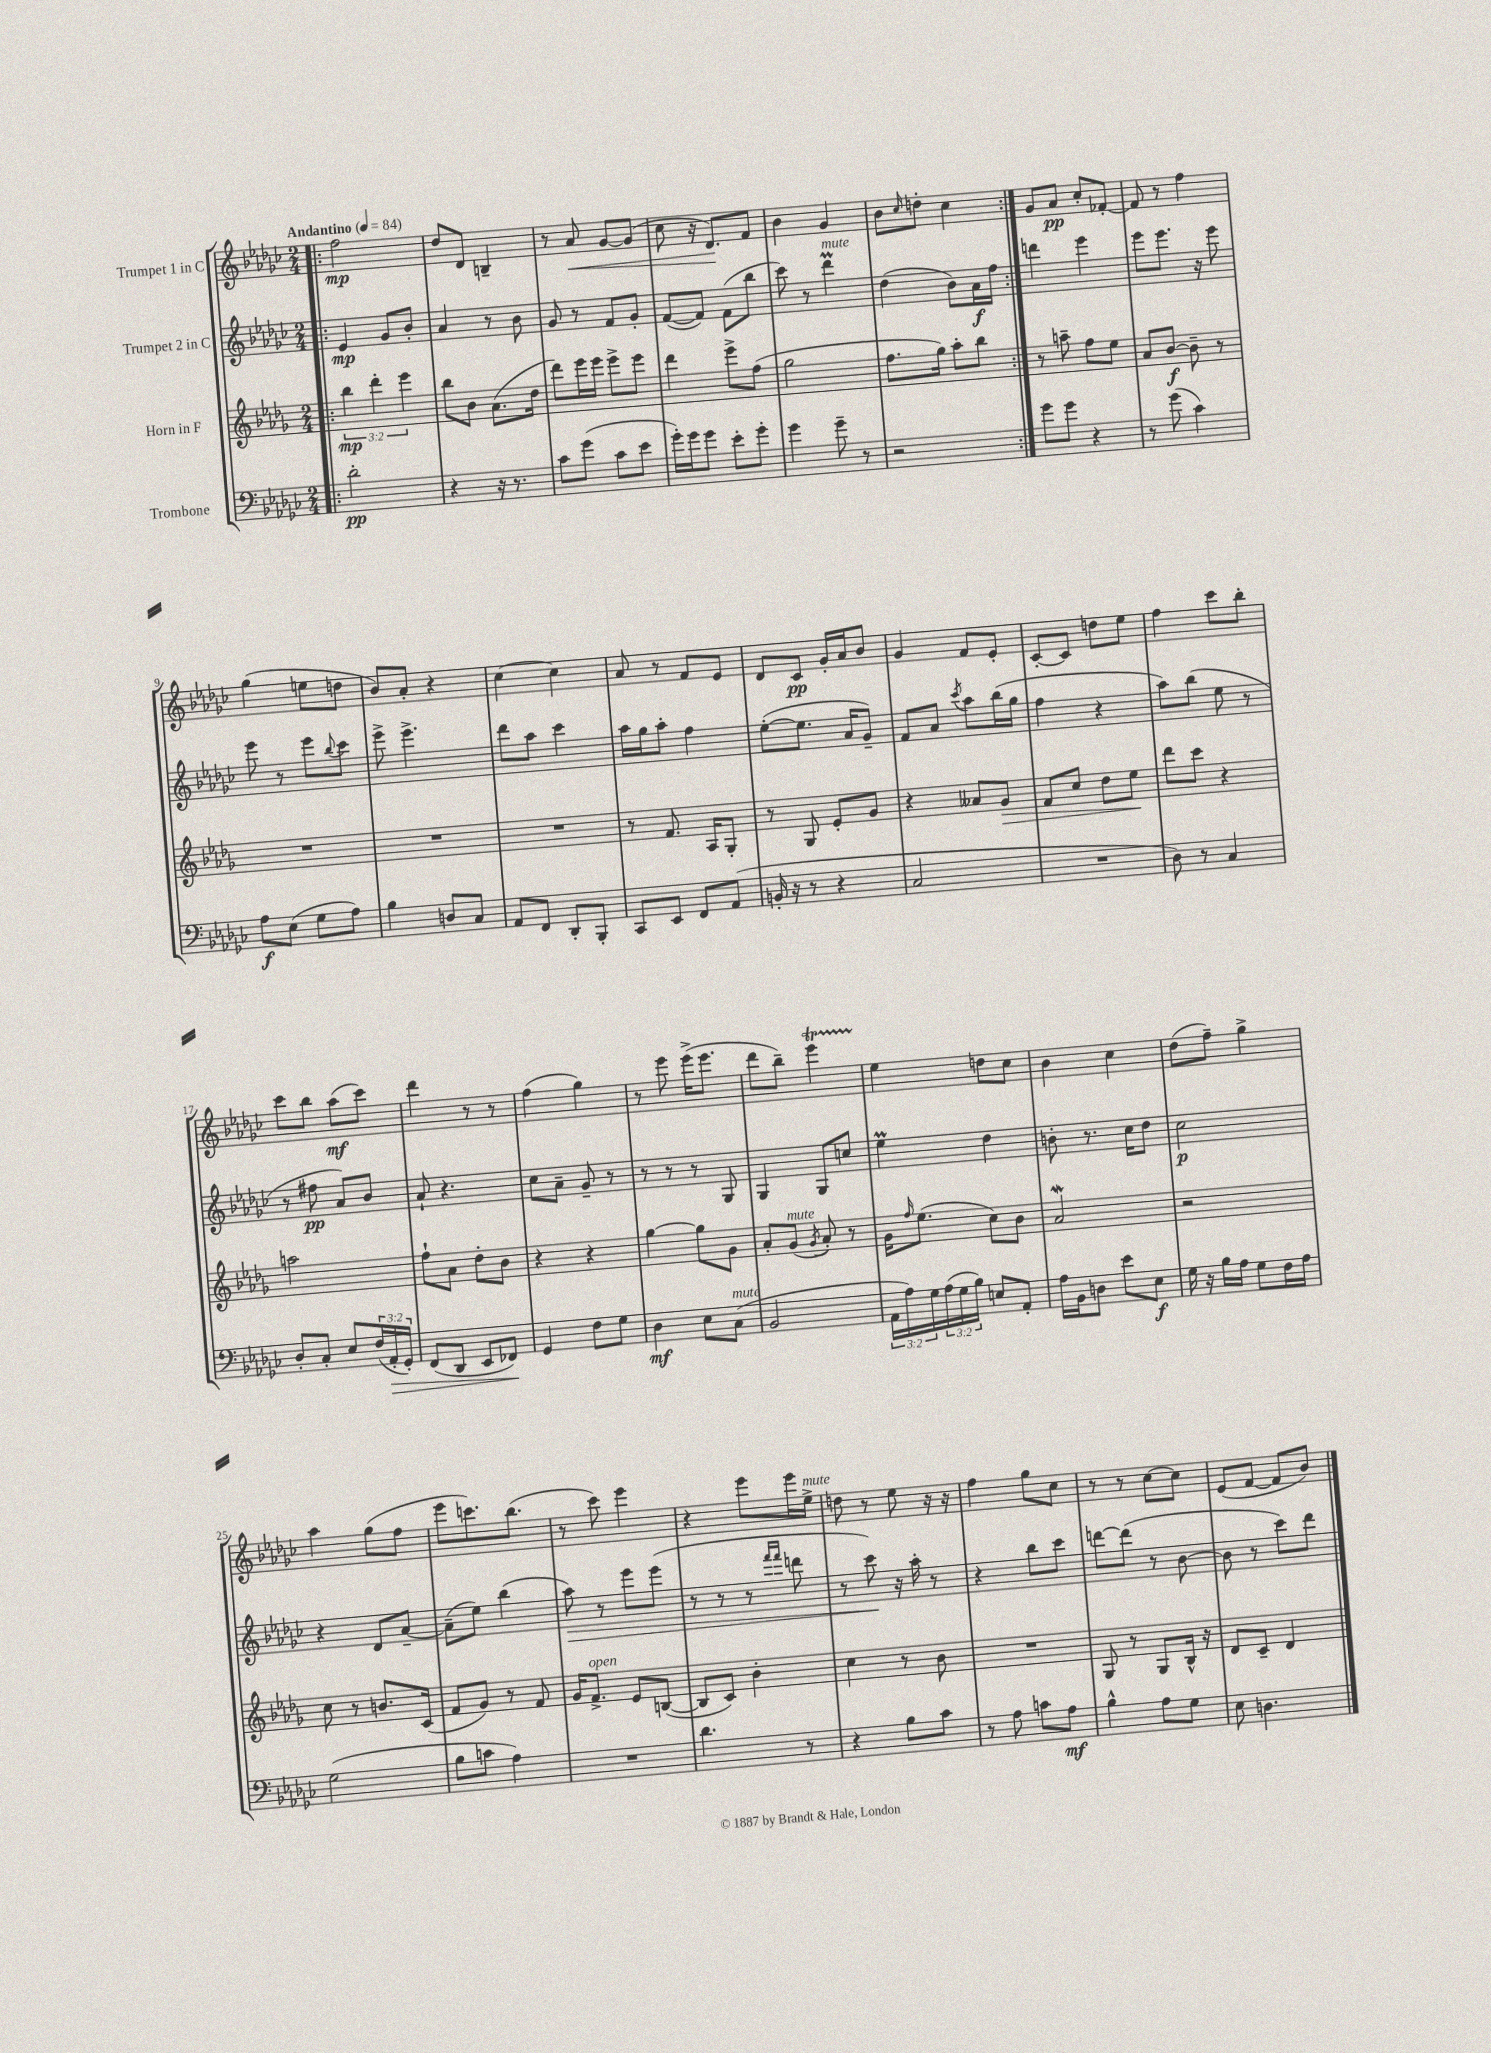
<<
\new StaffGroup <<
\new Staff = "s0" \with { instrumentName = "Trumpet 1 in C" } {
    \clef treble \key ges \major \numericTimeSignature \time 2/4 \tempo "Andantino" 4 = 84
    \repeat volta 2 { \bar ".|:" f''2\mp |
    des''8 des'8 b4-- |
    r8 aes'8\< ges'8~ ges'8( |
    ces''8 r16 des'8.\!) f'8 |
    bes'4 ges'4 |
    bes'8 \grace { ces''16 } d''8-. ces''4 | }
    ges'8 aes'8\pp ces''8-. fes'8~-. |
    fes'8 r8 f''4 |
    ges''4( e''8 d''8 |
    bes'8) aes'8-. r4 |
    ces''4~ ces''4 |
    aes'8 r8 f'8 ees'8 |
    des'8 ces'8\pp ges'16-. aes'16 bes'8 |
    ges'4 f'8 ees'8-. |
    ces'8~-. ces'8 d''8 ees''8 |
    f''4 ces'''8 bes''8-. |
    ces'''8 bes''8 aes''8\mf( ces'''8) |
    des'''4 r8 r8 |
    f''4( ges''4) |
    r8 ees'''8 ees'''16->( ees'''8. |
    des'''8 bes''8--) ees'''4\startTrillSpan |
    ees''4\stopTrillSpan d''8 ces''8 |
    bes'4 ces''4 |
    des''8( f''8--) ges''4-> |
    aes''4 ges''8( f''8 |
    ees'''8 c'''8.) bes''8.( |
    r8 ces'''8) ees'''4 |
    r4 ees'''8 ees'''16 ees''16->^\markup { \italic "mute" } |
    d''8 r8 ees''8 r16 r16 |
    f''4 ges''8 ces''8 |
    r8 r8 ces''8~ ces''8 |
    ees'8( f'8~ f'8 bes'8) \bar "|." |
}
\new Staff = "s1" \with { instrumentName = "Trumpet 2 in C" } {
    \clef treble \key ges \major \numericTimeSignature \time 2/4
    \repeat volta 2 { \bar ".|:" ees'4\mp ges'8 bes'8-. |
    aes'4 r8 bes'8 |
    ges'8 r8 f'8 ges'8-. |
    f'8~( f'8) f'8( bes''8 |
    ces'''8) r8 des'''4\prall^\markup { \italic "mute" } |
    des''4( bes'8) aes'16\f f''16 | }
    d'''4 ees'''4 |
    ees'''8 ees'''8. r16 ees'''8 |
    ees'''8 r8 ees'''8 \appoggiatura { bes''8 } ces'''8 |
    ees'''8-> ees'''4.-> |
    des'''8 aes''8 ces'''4 |
    aes''16 ges''16 aes''8-. f''4 |
    ees''8~-.( ees''8. aes'16 ges'8--) |
    f'8 aes'8 \acciaccatura { ces'''8 } aes''8 bes''16( ges''16 |
    f''4 r4 |
    aes''8) bes''8( ees''8 r8 |
    r8 fis''8\pp aes'8) bes'8 |
    aes'8-! r4. |
    ces''8 aes'8-- ges'8-- r8 |
    r8 r8 r8 ges8 |
    ges4 ges8 c''8 |
    ees''4\prall des''4 |
    b'8-. r8. ces''16 des''8 |
    ces''2\p |
    r4 des'8 aes'8~-- |
    aes'8--( ees''8) bes''4( |
    aes''8\>) r8 ees'''8 ees'''8( |
    r8 r8 r8 \grace { f'''16 f'''16 } d'''8 |
    r8 ces'''8\!) r16 aes''16-. r8 |
    r4 bes''8 ces'''8 |
    d'''8~ d'''8( r8 bes'8~ |
    bes'8 r8 ces'''8) des'''8 \bar "|." |
}
\new Staff = "s2" \with { instrumentName = "Horn in F" } {
    \clef treble \key des \major \numericTimeSignature \time 2/4 \override Staff.TupletNumber.text = #tuplet-number::calc-fraction-text
    \repeat volta 2 { \bar ".|:" \tuplet 3/2 { bes''4\mp des'''4-. ees'''4 } |
    bes''8 bes'8 aes'8.( des''16 |
    des'''8) ees'''16 ees'''16 ees'''8-> ees'''8 |
    des'''4 ees'''8-> f''8( |
    ges''2 |
    f''8. ges''16) aes''8-. bes''8 | }
    r8 a''8-- f''8 ees''8 |
    aes'8 bes'8~\f bes'8-- r8 |
    R2 |
    R2 |
    R2 |
    r8 f'8. aes16 ges8-. |
    r8 ges8 ees'8-. ges'8 |
    r4 aeses'8 ges'8\> |
    f'8 c''8 des''8 ees''8\! |
    des'''8 c'''8 r4 |
    a''2 |
    f''8-! aes'8 des''8-. bes'8 |
    r4 r4 |
    ges''4~ ges''8 ges'8 |
    aes'8-. ges'8^\markup { \italic "mute" }( \acciaccatura { ges'8 } aes'8-.) r8 |
    ges'16 \grace { f''16 } ees''8.( c''8) bes'8 |
    aes'2\mordent |
    r2 |
    c''8 r8 b'8. c'16( |
    f'8 ges'8) r8 f'8 |
    ges'16 f'8.->^\markup { \italic "open" } ees'8 b8~( |
    b8 c'8) bes'4-. |
    c''4 r8 bes'8 |
    R2 |
    ges8 r8 ges8 bes16-^ r16 |
    des'8 c'8-- des'4 \bar "|." |
}
\new Staff = "s3" \with { instrumentName = "Trombone" } {
    \clef bass \key ges \major \numericTimeSignature \time 2/4 \override Staff.TupletNumber.text = #tuplet-number::calc-fraction-text
    \repeat volta 2 { \bar ".|:" des'2-.\pp |
    r4 r16 r8. |
    ces'8 ges'8( ces'8 ees'8 |
    ges'16-.) ges'16 ges'8 ees'8-. ges'8-. |
    ges'4 ges'8-- r8 |
    r2 | }
    ges'8 ges'8 r4 |
    r8 ges'8( ces'4) |
    aes8\f ees8( ges8 aes8) |
    bes4 d8 ces8 |
    aes,8 f,8 des,8-. bes,,8-. |
    ces,8 ees,8 f,8 aes,8( |
    b,16-. r16 r8 r4 |
    ces2 |
    R2 |
    des8) r8 ces4 |
    des8-. ces8-. ees8 \tuplet 3/2 { f16( aes,16-.\> ges,16-.) } |
    f,8( des,8 ees,8 fes,8\!) |
    ges,4 f8 ges8 |
    des4\mf ees8 ces8^\markup { \italic "mute" }( |
    bes,2 |
    \tuplet 3/2 { aes,16 aes16) ges16 } \tuplet 3/2 { aes16( ges16 bes16) } e8 aes,8-. |
    aes16 bes,16 d8 ees'8 ees8\f |
    ges16 r16 bes16 aes16 ges8 f16 aes16 |
    ges2( |
    bes8 c'8 aes4) |
    R2 |
    des'4. r8 |
    r4 bes8 ces'8 |
    r8 aes8 c'8 aes8\mf |
    bes4-^ aes8 ges8 |
    ees8 d4. \bar "|." |
}
>>
>>
